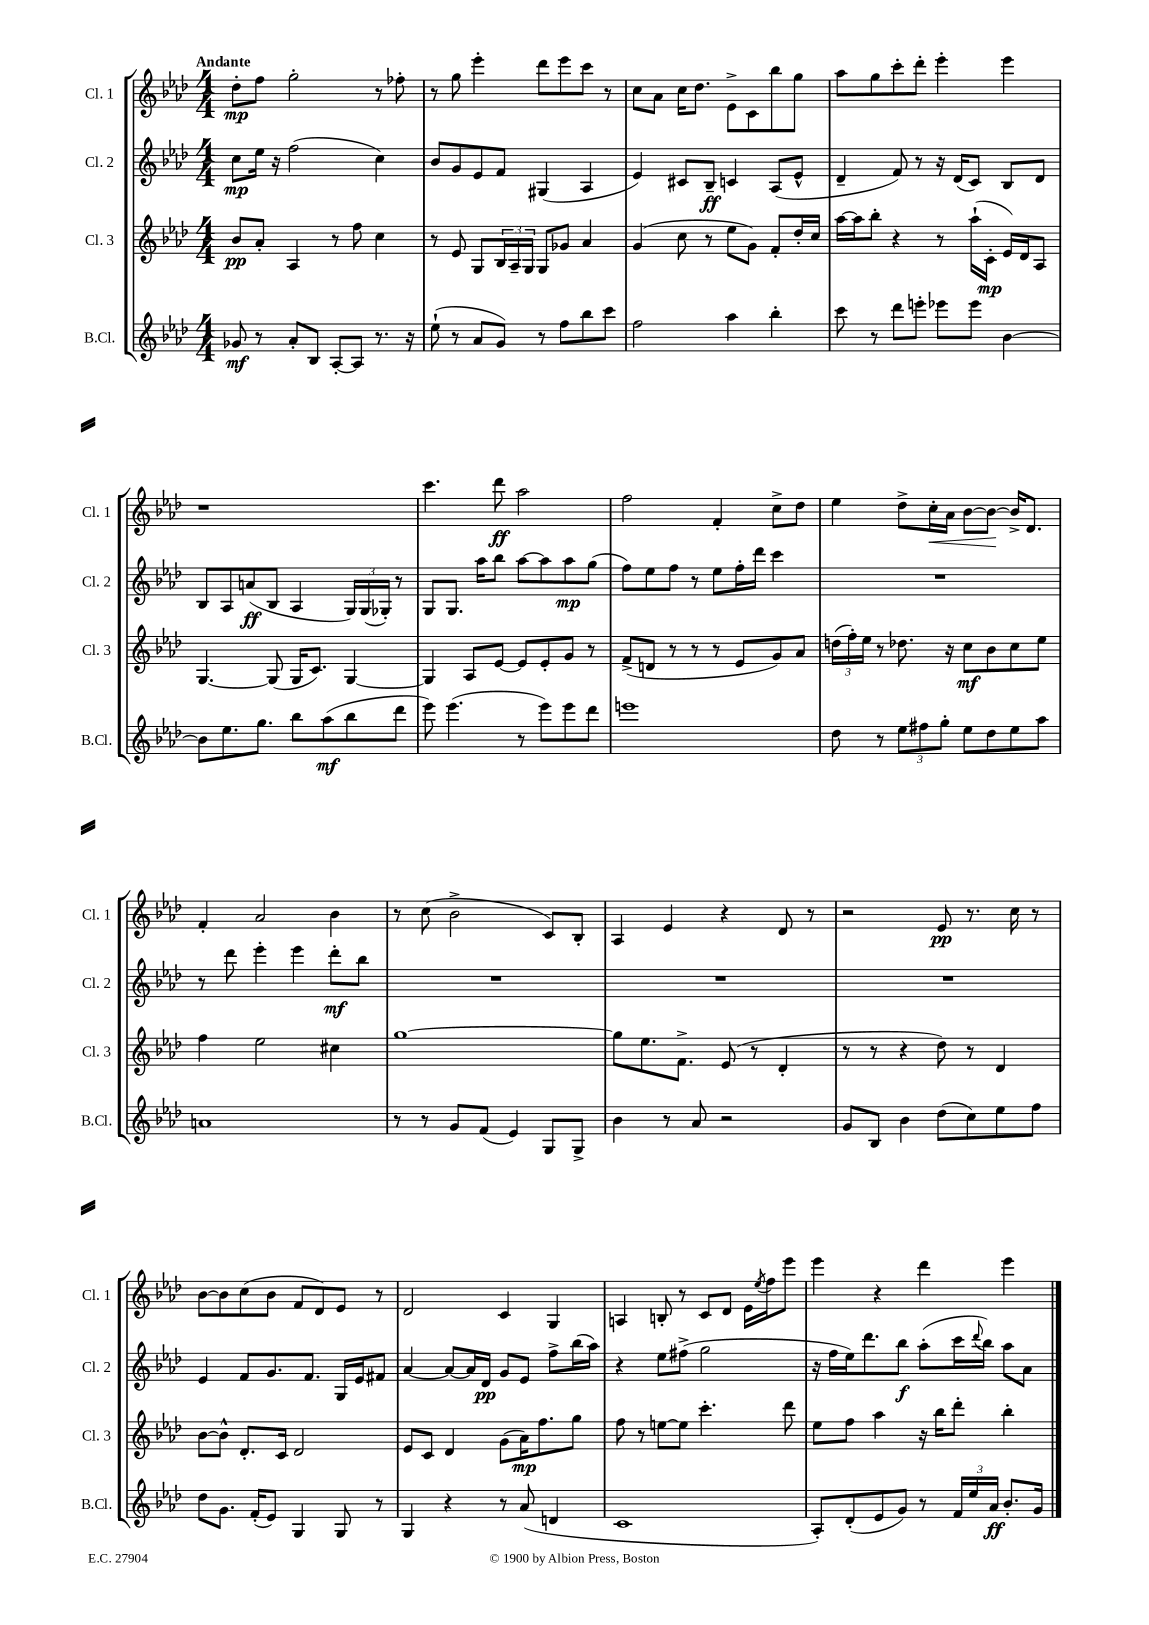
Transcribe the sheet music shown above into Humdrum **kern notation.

**kern	**kern	**kern	**kern
*staff4	*staff3	*staff2	*staff1
*clefG2	*clefG2	*clefG2	*clefG2
*k[b-e-a-d-]	*k[b-e-a-d-]	*k[b-e-a-d-]	*k[b-e-a-d-]
*M4/4	*M4/4	*M4/4	*M4/4
8g-	8b-	8cc	8dd-'
8r	8a-'	16ee-	8ff
.	.	16r	.
8a-'	4A-	(2ff	2gg'
8B-	.	.	.
[8A-'	8r	.	.
8A-]	8ff	.	.
8.r	4cc	4cc)	8r
.	.	.	8ff-'
16r	.	.	.
=	=	=	=
(8ee-`	8r	8b-	8r
8r	8e-	8g	8gg
8a-	8G	8e-	4eee-'
8g)	24B-	8f	.
.	24A-~	.	.
.	24G	.	.
8r	8G	(4G#	8ddd-
8ff	8g-	.	8eee-
8bb-	4a-	4A-	8ccc
8ccc	.	.	8r
=	=	=	=
2ff	(4g	4e-)	8cc
.	.	.	8a-
.	8cc	8c#	16cc
.	.	.	8.dd-
.	8r	8B-~	.
4aa-	8ee-	4c	8e-^
.	8g)	.	8c
4bb-'	8f'	(8A-	8bb-
.	16dd-'	8e-^^	8gg
.	16cc	.	.
=	=	=	=
8ccc	[16aa-	4d-~	8aa-
.	16aa-]	.	.
8r	8bb-'	.	8gg
8ddd-	4r	8f)	8ccc'
8eee'	.	8r	8ddd-'
8eee-	8r	16r	4eee-'
.	.	(16d-	.
8eee-	(16aa-`	8c)	.
.	16c'	.	.
[4b-	16e-)	8B-	4eee-
.	16d-	.	.
.	8A-	8d-	.
=	=	=	=
8b-]	[4.G	8B-	1r
8.ee-	.	8A-	.
.	.	(8a	.
8.gg	.	.	.
.	(8G]	8B-	.
8bb-	16G	4A-	.
.	8.c)	.	.
(8aa-	.	.	.
8bb-	[4G	24G)	.
.	.	(24G	.
.	.	24G-')	.
8ddd-	.	8r	.
=	=	=	=
8eee-)	4G]	8G	4.ccc
(4.eee-	.	8.G	.
.	8A-	.	.
.	.	16aa-	.
.	[8e-	8bb-	8ddd-
8r	8e-]	[8aa-	2aa-
8eee-)	8e-'	8aa-]	.
8eee-	8g	8aa-	.
8ddd-	8r	(8gg	.
=	=	=	=
1eee	(8f^	8ff)	2ff
.	8d	8ee-	.
.	8r	8ff	.
.	8r	8r	.
.	8r	8ee-	4f'
.	8e-	16ff'	.
.	.	16ddd-	.
.	8g)	4ccc	8cc^
.	8a-	.	8dd-
=	=	=	=
8dd-	(24dd	1r	4ee-
.	24ff')	.	.
.	24ee-	.	.
8r	8r	.	.
12ee-	8.dd-	.	8dd-^
12ff#	.	.	.
.	.	.	16cc'
12gg'	.	.	.
.	16r	.	16a-
8ee-	8cc	.	[8b-
8dd-	8b-	.	8b-_
8ee-	8cc	.	16b-^]
.	.	.	8.d-
8aa-	8ee-	.	.
=	=	=	=
1a	4ff	8r	4f'
.	.	8ddd-	.
.	2ee-	4eee-'	2a-
.	.	4eee-	.
.	4cc#	8ddd-'	4b-
.	.	8bb-	.
=	=	=	=
8r	[1gg	1r	8r
8r	.	.	(8cc
8g	.	.	2b-^
(8f	.	.	.
4e-)	.	.	.
8G	.	.	8c)
8G^	.	.	8B-'
=	=	=	=
4b-	8gg]	1r	4A-
.	8.ee-	.	.
8r	.	.	4e-
.	8.f^	.	.
8a-	.	.	.
2r	(8e-	.	4r
.	8r	.	.
.	4d-'	.	8d-
.	.	.	8r
=	=	=	=
8g	8r	1r	2r
8B-	8r	.	.
4b-	4r	.	.
(8dd-	8dd-)	.	8e-
8cc)	8r	.	8.r
8ee-	4d-	.	.
.	.	.	16cc
8ff	.	.	8r
=	=	=	=
8dd-	[8b-	4e-	[8b-
8.g	8b-^^]	.	8b-]
.	8.d-'	8f	(8cc
(16f'	.	.	.
8e-)	.	8.g	8b-
.	16c	.	.
4G	2d-	.	8f
.	.	8.f	.
.	.	.	8d-)
8G	.	16G	8e-
.	.	16e-	.
8r	.	8f#	8r
=	=	=	=
4G	8e-	[4a-	2d-
.	8c	.	.
4r	4d-	8a-_	.
.	.	16a-]	.
.	.	16d-	.
8r	(8g	8g	4c
(8a-	16a-)	8e-	.
.	8.ff	.	.
4d	.	8ff^	4G
.	8gg	(16bb-	.
.	.	16aa-)	.
=	=	=	=
1c	8ff	4r	4A
.	8r	.	.
.	[8ee	8ee-	8B'
.	8ee]	(8ff#^	8r
.	4.ccc'	2gg	8c
.	.	.	8d-
.	.	.	16e-
.	.	.	8qee-
.	.	.	16ff
.	8ddd-	.	8eee-
=	=	=	=
8A-')	8ee-	16r	4eee-
.	.	16ff	.
(8d-'	8ff	16ee-)	.
.	.	8.ddd-	.
8e-	4aa-	.	4r
8g)	.	8bb-	.
8r	16r	(8aa-'	4ddd-
.	16bb-	.	.
24f	8ddd-'	16ccc	.
24ee-	.	.	.
.	.	8qqddd-	.
.	.	16bb-)	.
24a-	.	.	.
8.b-'	4bb-'	8aa-	4eee-
.	.	8a-	.
16g	.	.	.
==	==	==	==
*-	*-	*-	*-
